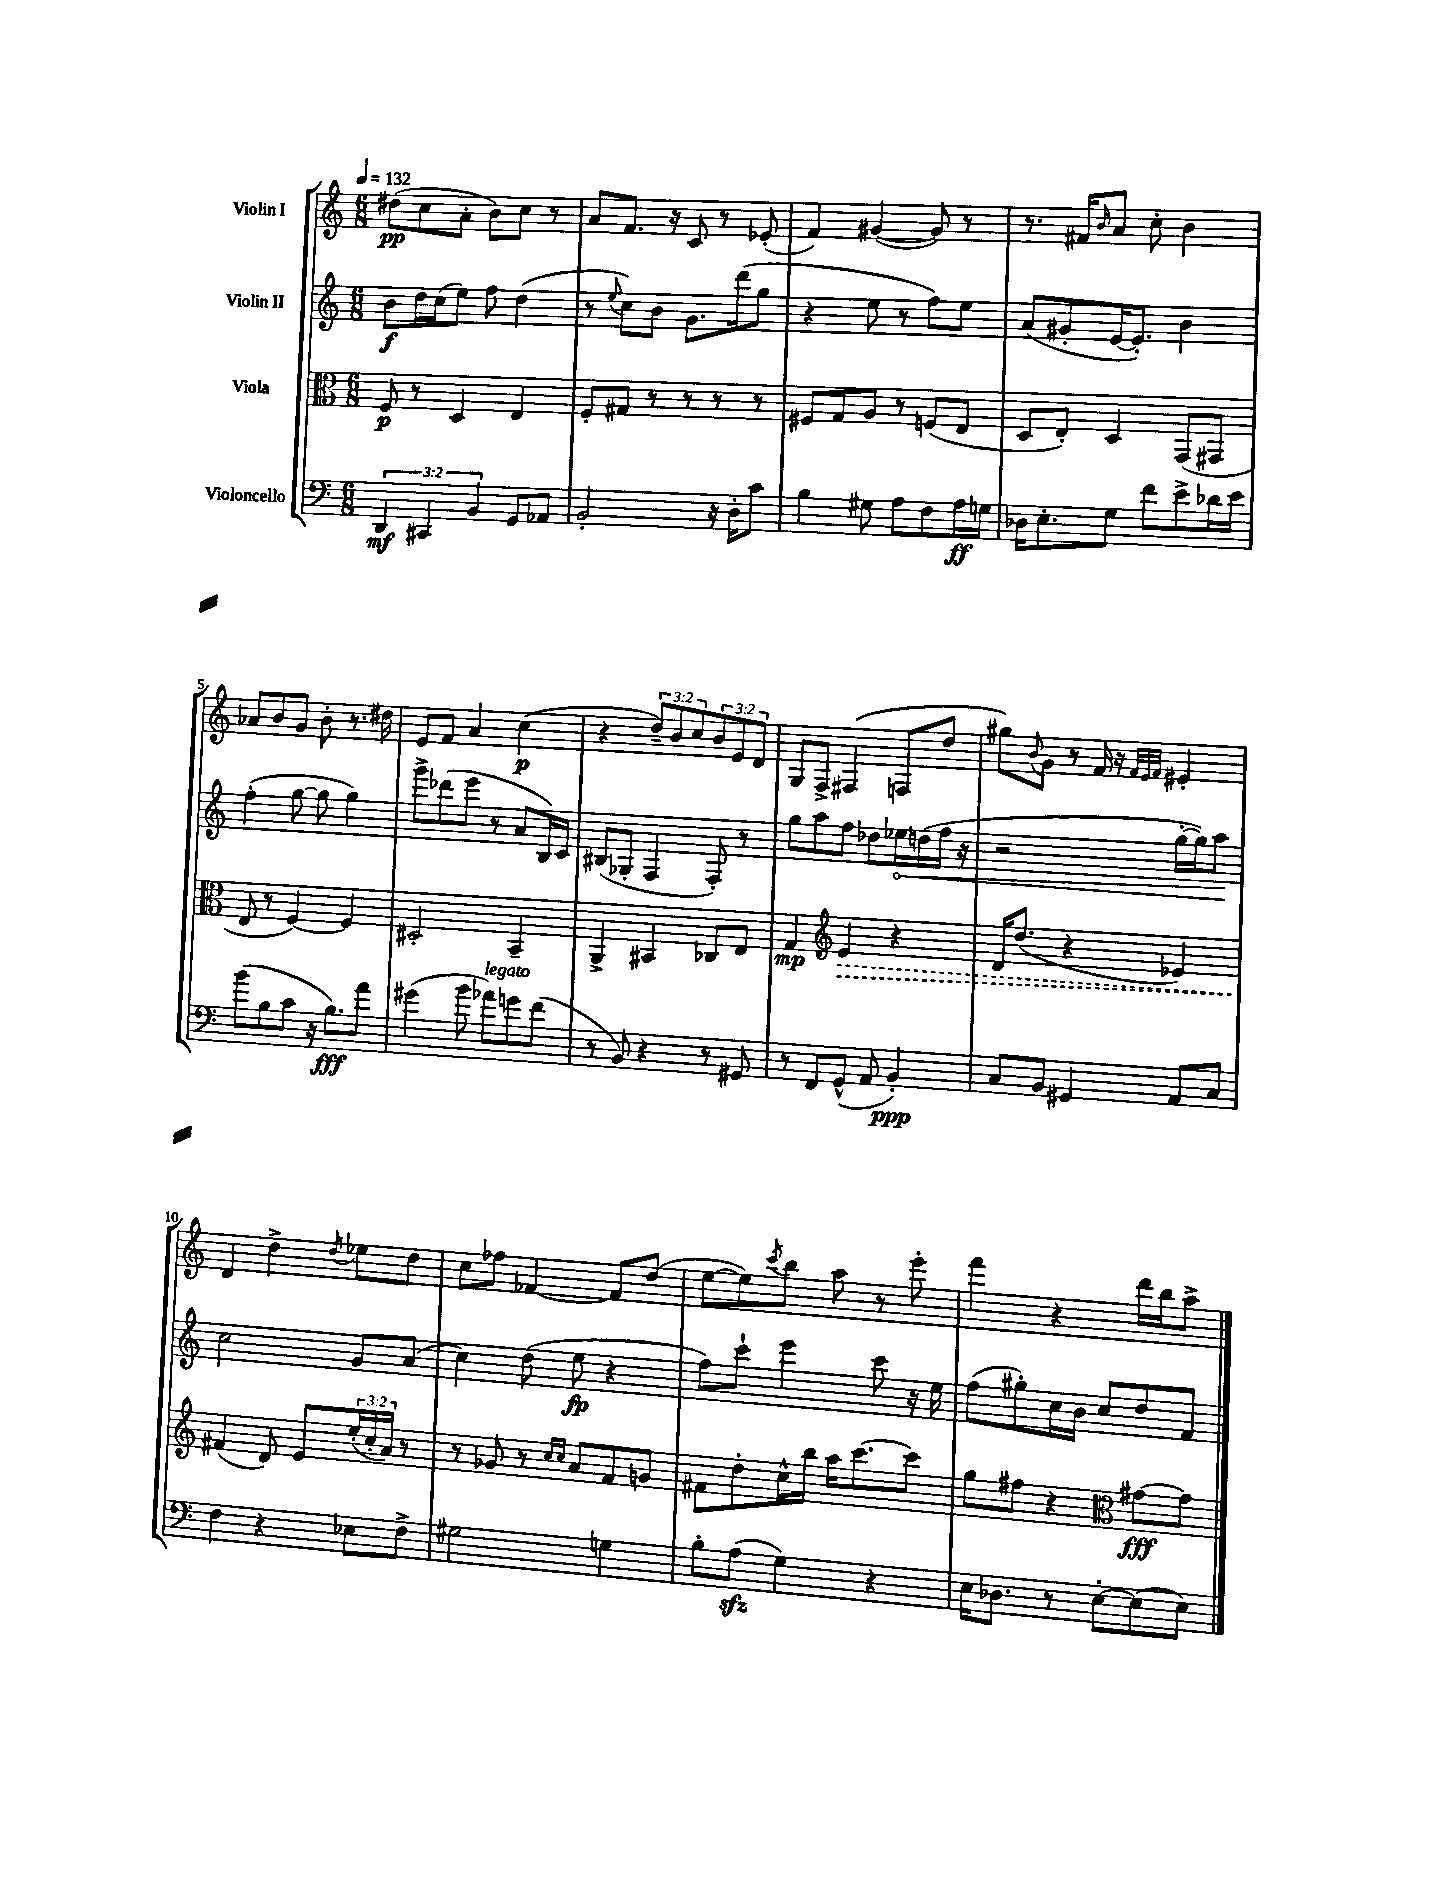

**kern	**dynam	**kern	**dynam	**kern	**dynam	**kern	**dynam
*part4	*part4	*part3	*part3	*part2	*part2	*part1	*part1
*staff4	*staff4	*staff3	*staff3	*staff2	*staff2	*staff1	*staff1
*I"Violoncello	*	*I"Viola	*	*I"Violin II	*	*I"Violin I	*
*clefF4	*	*clefC3	*	*clefG2	*	*clefG2	*
*k[]	*	*k[]	*	*k[]	*	*k[]	*
*M6/8	*	*M6/8	*	*M6/8	*	*M6/8	*
*MM132	*	*MM132	*	*MM132	*	*MM132	*
=1	=1	=1	=1	=1	=1	=1	=1
6DD/	mf	8F/	p	8b\L	f	(8dd#X\L	pp
.	.	8r	.	16dd\L	.	8cc\	.
6CC#X/	.	.	.	.	.	.	.
.	.	.	.	(16cc\J	.	.	.
.	.	4D/	.	8ee\J)	.	8a'\J	.
6BB/	.	.	.	.	.	.	.
.	.	.	.	8ff\	.	8b\L)	.
8GG/L	.	4E/	.	(4dd\	.	8cc\J	.
8AA-X/J	.	.	.	.	.	8r	.
=2	=2	=2	=2	=2	=2	=2	=2
2BB'/	.	8F'/L	.	8r	.	8a/L	.
.	.	.	.	8qqee/	.	.	.
.	.	8G#X/J	.	8cc\L)	.	8.f/J	.
.	.	8r	.	8b\J	.	.	.
.	.	.	.	.	.	16r	.
.	.	8r	.	8.g\L	.	8c/	.
16r	.	8r	.	.	.	8r	.
16D'\KL	.	.	.	(16ddd\k	.	.	.
8c\J	.	8r	.	8gg\J	.	(8e-X'/	.
=3	=3	=3	=3	=3	=3	=3	=3
4B\	.	8F#X/L	.	4r	.	4f/)	.
.	.	8G/	.	.	.	.	.
8G#X\	.	8A/J	.	8ee\	.	([4g#X/	.
8A\L	.	8r	.	8r	.	.	.
8F\	.	(8Fn/L	.	8ff\L)	.	8g#/])	.
16A\L	ff	8E/J	.	8ee\J	.	8r	.
16Gn\JJ	.	.	.	.	.	.	.
=4	=4	=4	=4	=4	=4	=4	=4
16D-X\KL	.	8D/L	.	(8a/L	.	8.r	.
8.E'\	.	.	.	.	.	.	.
.	.	8E'/J)	.	8g#X'/	.	.	.
.	.	.	.	.	.	16f#X/KL	.
.	.	.	.	.	.	16qqb/	.
8G\J	.	4D/	.	[16e/K	.	8a/J	.
.	.	.	.	8.e'/J])	.	.	.
8f\L	.	.	.	.	.	8cc'\	.
8e^\	.	(8GG/L	.	4b\	.	4b\	.
16d-X\L	.	8GG#X/J	.	.	.	.	.
16e\JJ	.	.	.	.	.	.	.
!!LO:LB:g=z
=5	=5	=5	=5	=5	=5	=5	=5
(8b\L	.	8E/	.	(4ff'\	.	8a-X/L	.
8B\	.	8r	.	.	.	8b/	.
8c\J	.	[4F/)	.	[8gg\	.	8g/J	.
16r	.	.	.	8gg\]	.	8b'\	.
8.B\L)	fff	.	.	.	.	.	.
.	.	4F/]	.	4gg\)	.	8.r	.
8a\J	.	.	.	.	.	.	.
.	.	.	.	.	.	16dd#X\	.
=6	=6	=6	=6	=6	=6	=6	=6
(4g#X\	.	2D#X'/	.	8ggg^\L	.	8e/L	.
.	.	.	.	(8ddd-X\	.	8f/J	.
8b\	.	.	.	8eee\J	.	4a/	.
!LO:TX:a:i:t=legato	!	!	!	!	!	!	!
8a-X\L)	.	.	.	8r	.	.	.
8gn\	.	4BB~/	.	8a/L	.	(4cc\	p
(8f\J	.	.	.	16B/L)	.	.	.
.	.	.	.	16c/JJ	.	.	.
=7	=7	=7	=7	=7	=7	=7	=7
8r	.	4AA^/	.	(8B#X/L	.	4r	.
8BB/)	.	.	.	8G-X'/J	.	.	.
4r	.	4BB#X/	.	4F/	.	12dd~/L)	.
.	.	.	.	.	.	12b/	.
.	.	.	.	.	.	12cc/	.
8r	.	8C-X/L	.	8F'/)	.	12b/	.
.	.	.	.	.	.	12e/	.
8GG#X/	.	8E/J	.	8r	.	.	.
.	.	.	.	.	.	12d/J	.
=8	=8	=8	=8	=8	=8	=8	=8
8r	.	4G/	mp	8gg\L	.	8G/L	.
8FF/L	.	.	.	8aa\	.	8F^/J	.
*	*	*clefG2	*	*	*	*	*
!	!	!	!LO:HP:b	!	!	!	!
(8GG^^/J	.	4e/	>	8ff\J	.	(4F#X/	.
8AA/	.	.	.	8dd-X\L	.	.	.
!	!	!	!	!	!LO:HP:b	!	!
4BB'/)	ppp	4r	.	16ee-X\L	<	8Fn/L	.
.	.	.	.	(16ddn\	.	.	.
.	.	.	.	16ff\JJ	.	8dd/J	.
.	.	.	.	16r	.	.	.
=9	=9	=9	=9	=9	=9	=9	=9
8C/L	.	16d/KL	.	2r	.	8gg#X\L)	.
.	.	(8.dd/J	.	.	.	.	.
.	.	.	.	.	.	8qqb/	.
8BB/J	.	.	.	.	.	8g\J	.
4GG#X/	.	4r	.	.	.	8r	.
.	.	.	.	.	.	16f/	.
.	.	.	.	.	.	16r	.
.	.	.	.	.	.	32qqf/LLL	.
.	.	.	.	.	.	32qqe/	.
.	.	.	.	.	.	32qqf/JJJ	.
8AA/L	.	4e-X/)	.	[16gg'\LL	.	4e#X'/	.
.	.	.	.	16gg\J])	.	.	.
8C/J	.	.	.	8aa\J	.	.	.
.	.	.	.	.	[	.	.
!!LO:LB:g=z
=10	=10	=10	=10	=10	=10	=10	=10
4F\	.	(4f#X/	.	2cc\	.	4d/	.
4r	.	8d/)	]	.	.	4dd^\	.
.	.	8e/L	.	.	.	.	.
.	.	.	.	.	.	8qdd/	.
8E-X\L	.	(24ee'/L	.	8g/L	.	8ee-X\L	.
.	.	24cc'/	.	.	.	.	.
.	.	24a/JJ)	.	.	.	.	.
8F^\J	.	8r	.	(8a/J	.	8dd\J	.
=11	=11	=11	=11	=11	=11	=11	=11
2G#X\	.	8r	.	4cc\)	.	8cc\L	.
.	.	8g-X/	.	.	.	8ff-X\J	.
.	.	8r	.	(8dd\	.	[4f-X/	.
.	.	16qqcc/LL	.	.	.	.	.
.	.	16qqcc/JJ	.	.	.	.	.
.	.	8a/L	.	8ee\	fp	.	.
4Gn\	.	8f/	.	4r	.	8f-/L]	.
.	.	8gn/J	.	.	.	(8dd/J	.
=12	=12	=12	=12	=12	=12	=12	=12
8B'\L	.	8f#X\L	.	8ff\L)	.	[8ee\L	.
(8Azz\J	.	8dd'\	.	8ccc`\J	.	8ee\])	.
.	.	.	.	.	.	8qccc/	.
4G\)	.	16cc^^\L	.	4eee\	.	8bb\J	.
.	.	16bb\JJ	.	.	.	.	.
.	.	16aa\KL	.	.	.	8aa\	.
.	.	[8.ccc\	.	.	.	.	.
4r	.	.	.	8ccc\	.	8r	.
.	.	8ccc\J]	.	16r	.	8eee'\	.
.	.	.	.	16ee\	.	.	.
=13	=13	=13	=13	=13	=13	=13	=13
16E\KL	.	8gg\L	.	(8ff\L	.	4fff\	.
8.D-X\J	.	.	.	.	.	.	.
.	.	8ff#X\J	.	8gg#X'\)	.	.	.
8r	.	4r	.	16cc\L	.	4r	.
.	.	.	.	16b\JJ	.	.	.
[8E'\L	.	.	.	8cc/L	.	.	.
*	*	*clefC3	*	*	*	*	*
(8E\]	.	[8g#X\L	fff	8dd/	.	16ddd\LL	.
.	.	.	.	.	.	16bb\J	.
8E\J)	.	8g#\J]	.	8f/J	.	8aa^\J	.
==	==	==	==	==	==	==	==
*-	*-	*-	*-	*-	*-	*-	*-
